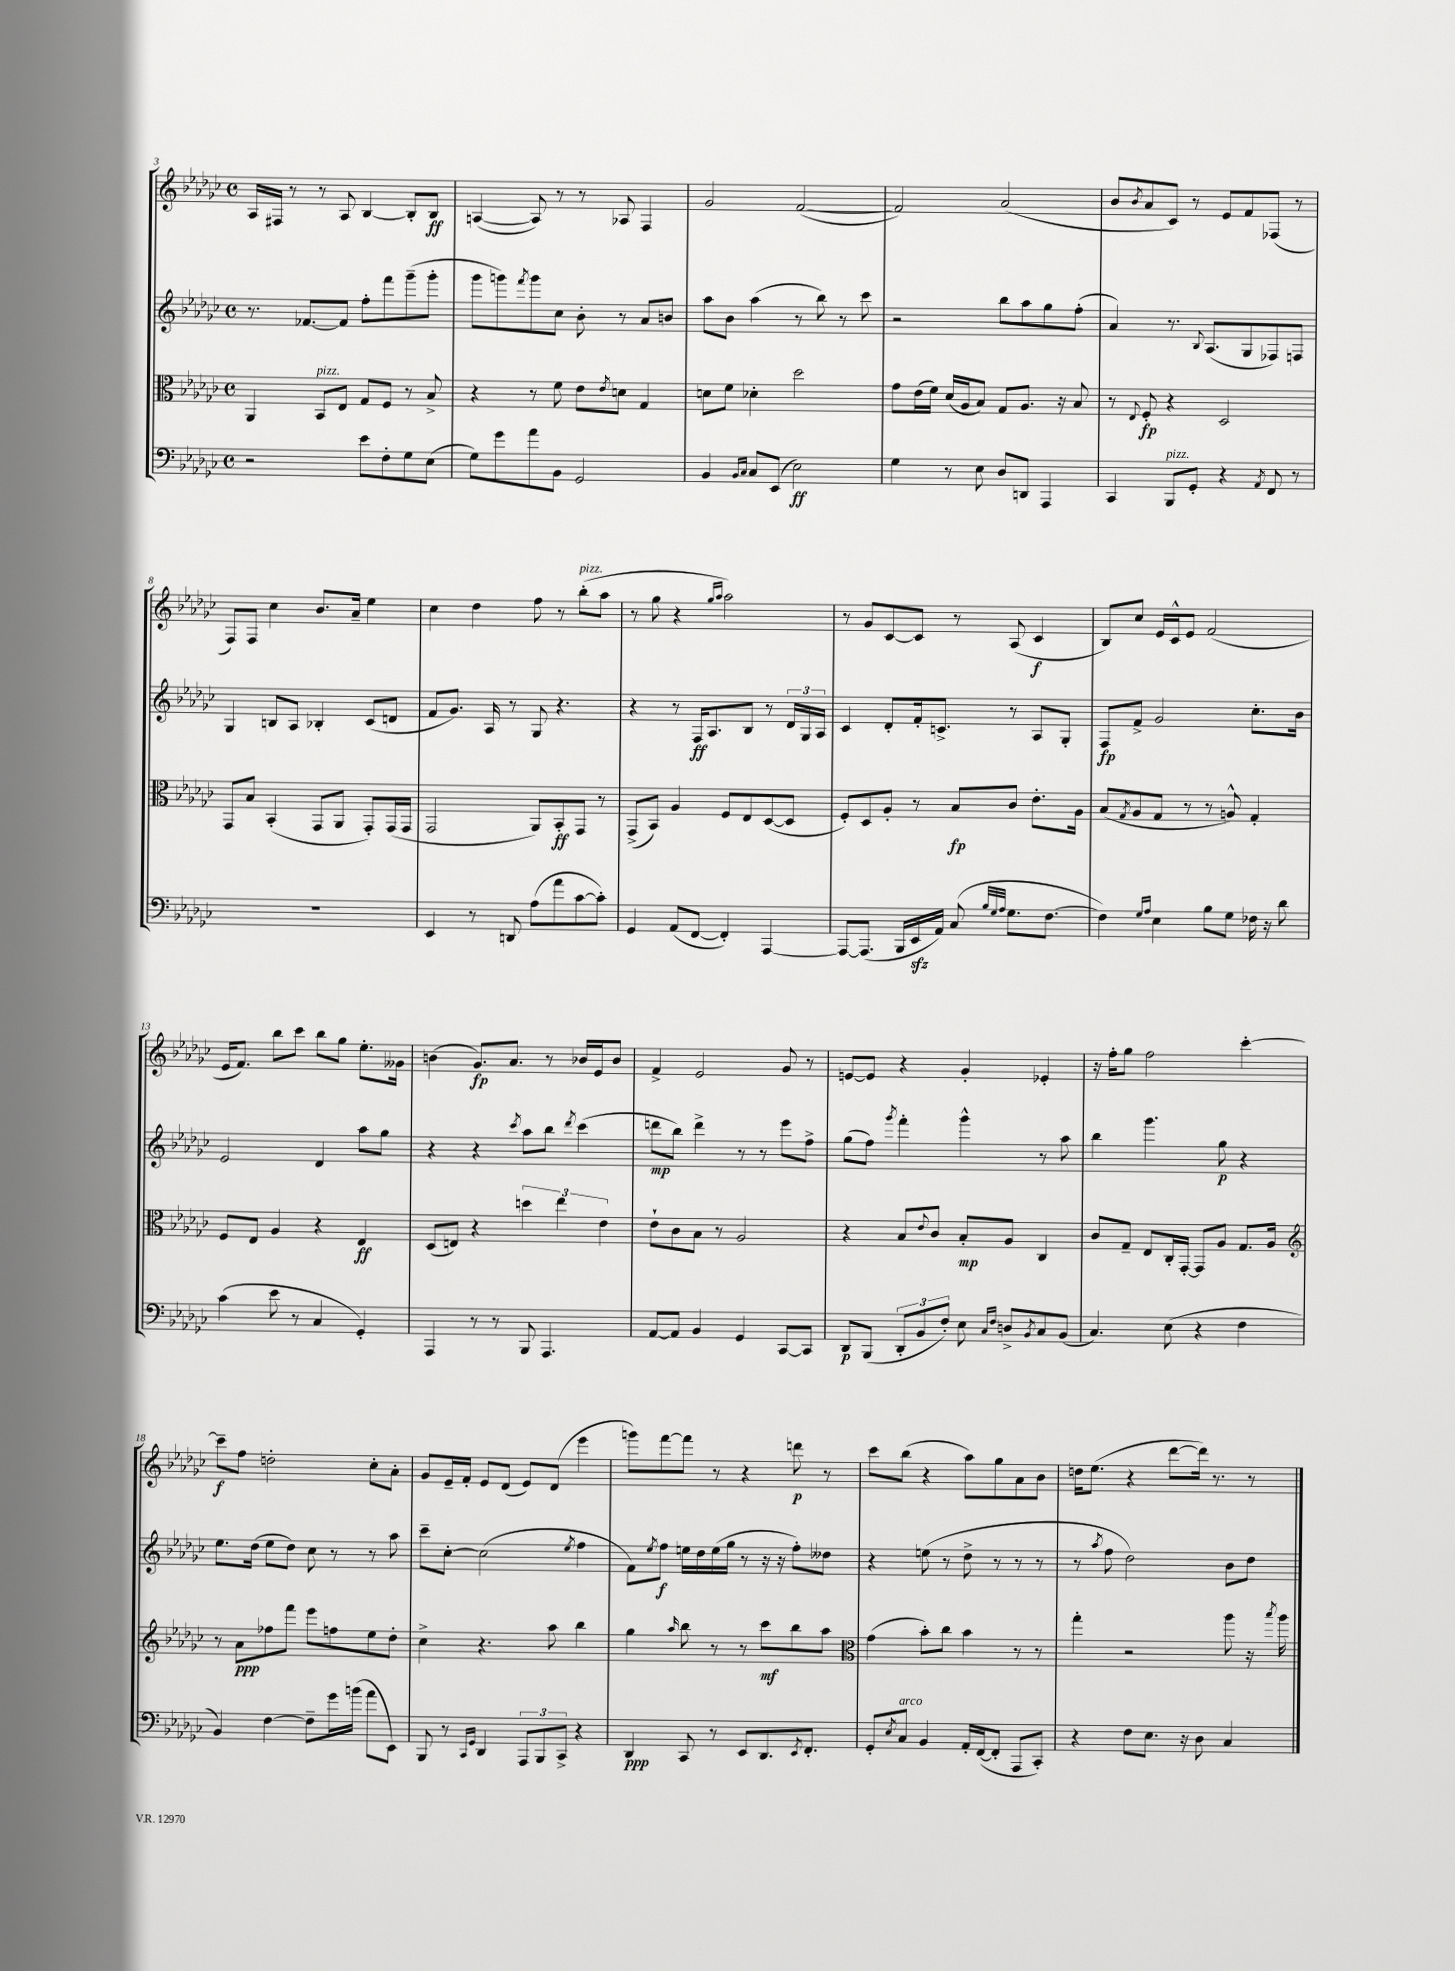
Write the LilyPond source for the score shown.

<<
\new StaffGroup <<
\new Staff = "s0" {
    \clef treble \key ges \major \defaultTimeSignature \time 4/4
    aes16 fis16 r8 r8 aes8 bes4~ bes8-. bes8\ff |
    a4~( a8) r8 r8 aes8 f4 |
    ges'2 f'2~( |
    f'2) aes'2( |
    bes'8 \acciaccatura { bes'8 } aes'8 ces'8) r8 ees'8 f'8 fes8( r8 |
    f8) f8 ces''4 bes'8. aes'16-- ees''4 |
    ces''4 des''4 f''8 r8 bes''8-.^\markup { \italic "pizz." }( aes''8 |
    r8 ges''8 r4 \grace { ges''16 aes''16 } aes''2) |
    r8 ges'8 ces'8~ ces'8 r8 aes8( ces'4\f |
    bes8) ces''8 ees'16 ces'16-^ ees'8 f'2( |
    ees'16 f'8.) bes''8 ces'''8 bes''8 ges''8 ees''8.-. geses'16 |
    b'4( ges'8.\fp) aes'8. r8 bes'16 ees'16 bes'8 |
    f'4-> ees'2 ges'8 r8 |
    e'8~ e'8 r4 ges'4-. ees'4-. |
    r16 f''16-. ges''8 f''2 ces'''4~-. |
    ces'''8--\f f''8 d''2-. ces''8-. aes'8-. |
    ges'8 ees'16-- f'16-. ees'8 des'8( ees'8) des'8( ees'''4 |
    g'''8) f'''8~ f'''8 r8 r4 d'''8\p r8 |
    ces'''8 bes''8( r4 aes''8) ges''8 aes'8 bes'8 |
    d''16 ees''8.( r4 des'''8~ des'''16) r8. r8 \bar "|." |
}
\new Staff = "s1" {
    \clef treble \key ges \major \defaultTimeSignature \time 4/4
    r8. fes'8.~ fes'8 f''8-. f'''8 ges'''8--( ges'''8-. |
    ges'''8 g'''8) \acciaccatura { f'''8 } g'''8 ces''8 bes'8-. r8 aes'8 b'8 |
    aes''8 bes'8 aes''4( r8 bes''8) r8 ces'''8 |
    r2 bes''8 aes''8 ges''8 f''8-.( |
    aes'4) r8. \appoggiatura { bes8 } aes8.( ges8 fes8) f8 |
    ges4 b8 aes8 bes4-. ces'8( d'8 |
    f'8 ges'8.) aes16 r8 ges8 r4. |
    r4 r8 f16\ff aes8. bes8 r8 \tuplet 3/2 { des'16 ges16 aes16 } |
    ces'4 des'8-. f'16-. c'8.-> r8 aes8 ges8-. |
    f8\fp f'8-> ges'2 ces''8.-. bes'16 |
    ees'2 des'4 aes''8 ges''8 |
    r4 r4 \acciaccatura { ces'''8 } aes''8 bes''8 \acciaccatura { des'''8 } ces'''4( |
    d'''8\mp bes''8) d'''4-> r8 r8 ees'''8 f''8-> |
    ges''8( f''8) \acciaccatura { ges'''8 } f'''4-. ges'''4-^ r8 aes''8 |
    bes''4 ges'''4. ges''8\p r4 |
    ees''8. des''16( ees''8 des''8) ces''8 r8 r8 aes''8 |
    ces'''8-- ces''8~-. ces''2( \acciaccatura { ees''8 } f''4 |
    f'8) \acciaccatura { ees''8 } f''8\f e''16 des''16 e''16( ges''16 r8 r16 r16 f''8-.) deses''8 |
    r4 e''8( r8 des''8-> r8 r8 r8 |
    r8 \acciaccatura { aes''8 } f''8 des''2) bes'8 des''8 \bar "|." |
}
\new Staff = "s2" {
    \clef alto \key ges \major \defaultTimeSignature \time 4/4
    aes,4 bes,8^\markup { \italic "pizz." } ees8 ges8 f8 r8 bes8-> |
    r4 r8 f'8 ees'8 \acciaccatura { ees'8 } d'8 ges4 |
    d'8 f'8 des'4-. des''2 |
    ges'8 ees'16( f'16) des'16( aes16 bes8) ges8 aes8. r16 bes8 |
    r8 \appoggiatura { ees8 } f8-.\fp r4 des2 |
    ges,8 bes8 bes,4-.( ges,8 aes,8 ges,8-.) ges,16( ges,16 |
    ges,2 aes,8) bes,8-.\ff ges,8 r8 |
    ges,8->( bes,8) aes4 f8 ees8 des8~( des8 |
    f8-.) des8 aes8-. r8 bes8\fp ces'8 ees'8.-. aes16 |
    bes8( \acciaccatura { ges8 } aes8 ges8 r8 r8 a8-^) ges4-. |
    f8 ees8 aes4 r4 ees4\ff |
    des8( e8) r4 \tuplet 3/2 { d''4 ees''4 ees'4 } |
    ees'8-! ces'8 bes8 r8 aes2 |
    r4 bes8 \appoggiatura { ees'8 } ces'8 bes8-.\mp aes8 ces4 |
    ces'8 ges8-- ees8 ces16-. ges,16~-. ges,8 aes8 ges8. aes16 |
    \clef treble r8 aes'8\ppp fes''8 f'''8 ees'''8 f''8 ees''8 des''8-. |
    ces''4-> r4. aes''8 bes''4 |
    ges''4 \grace { aes''16 } bes''8 r8 r8 ces'''8\mf bes''8 aes''8 |
    \clef alto ges'4( bes'8-.) ces''8 bes'4 r8 r8 |
    ges''4-. r2 aes''8 r16 \acciaccatura { bes''8 } aes''16 \bar "|." |
}
\new Staff = "s3" {
    \clef bass \key ges \major \defaultTimeSignature \time 4/4
    r2 ees'8 f8-. ges8 ees8( |
    ges8) ges'8 aes'8 bes,8 ges,2 |
    bes,4 \grace { bes,16 ces16 } ces8 ees,8( ees2\ff) |
    ges4 r8 ees8 des8 d,8 aes,,4 |
    ces,4 bes,,8^\markup { \italic "pizz." } ges,8-. r4 \acciaccatura { aes,8 } f,8 r8 |
    R1 |
    ees,4 r8 d,8 aes8( aes'8 ces'8~ ces'8-.) |
    ges,4 aes,8( f,8~ f,4-.) aes,,4~ |
    aes,,8~ aes,,8.( bes,,16 ees,16\sfz aes,16) ces8( \grace { bes32 ges32 aes32 } ges8. f8.~ |
    f4) \grace { ges16 aes16 } ees4 bes8 ges8 fes16 r16 des'8 |
    ces'4( ees'8 r8 ces4 ges,4-.) |
    aes,,4 r8 r8 bes,,8 aes,,4. |
    aes,8~ aes,8 bes,4 ges,4 ces,8~ ces,8 |
    des,8\p bes,,8( \tuplet 3/2 { des,8-. bes,8 f8-.) } ees8 \grace { ces16 f16 } d8-> \acciaccatura { bes,8 } ces8 bes,8( |
    ces4.) ees8( r4 f4 |
    bes,4) f4~ f8-- ges'16 b'16( aes'8 ees,8) |
    bes,,8 r8 \grace { ces,16 ges,16 } des,4 \tuplet 3/2 { aes,,8 bes,,8 ces,8-> } r4 |
    des,4\ppp ces,8 r8 ees,8 des,8. \acciaccatura { ees,8 } f,8.-. |
    ges,8-. \acciaccatura { ees8 } ces8^\markup { \italic "arco" } bes,4 aes,16-. f,16~( f,8-. aes,,8 ces,8-.) |
    r4 f8 ees8. r16 des8 ces4 \bar "|." |
}
>>
>>
\layout { \context { \Score currentBarNumber = #3 } }
